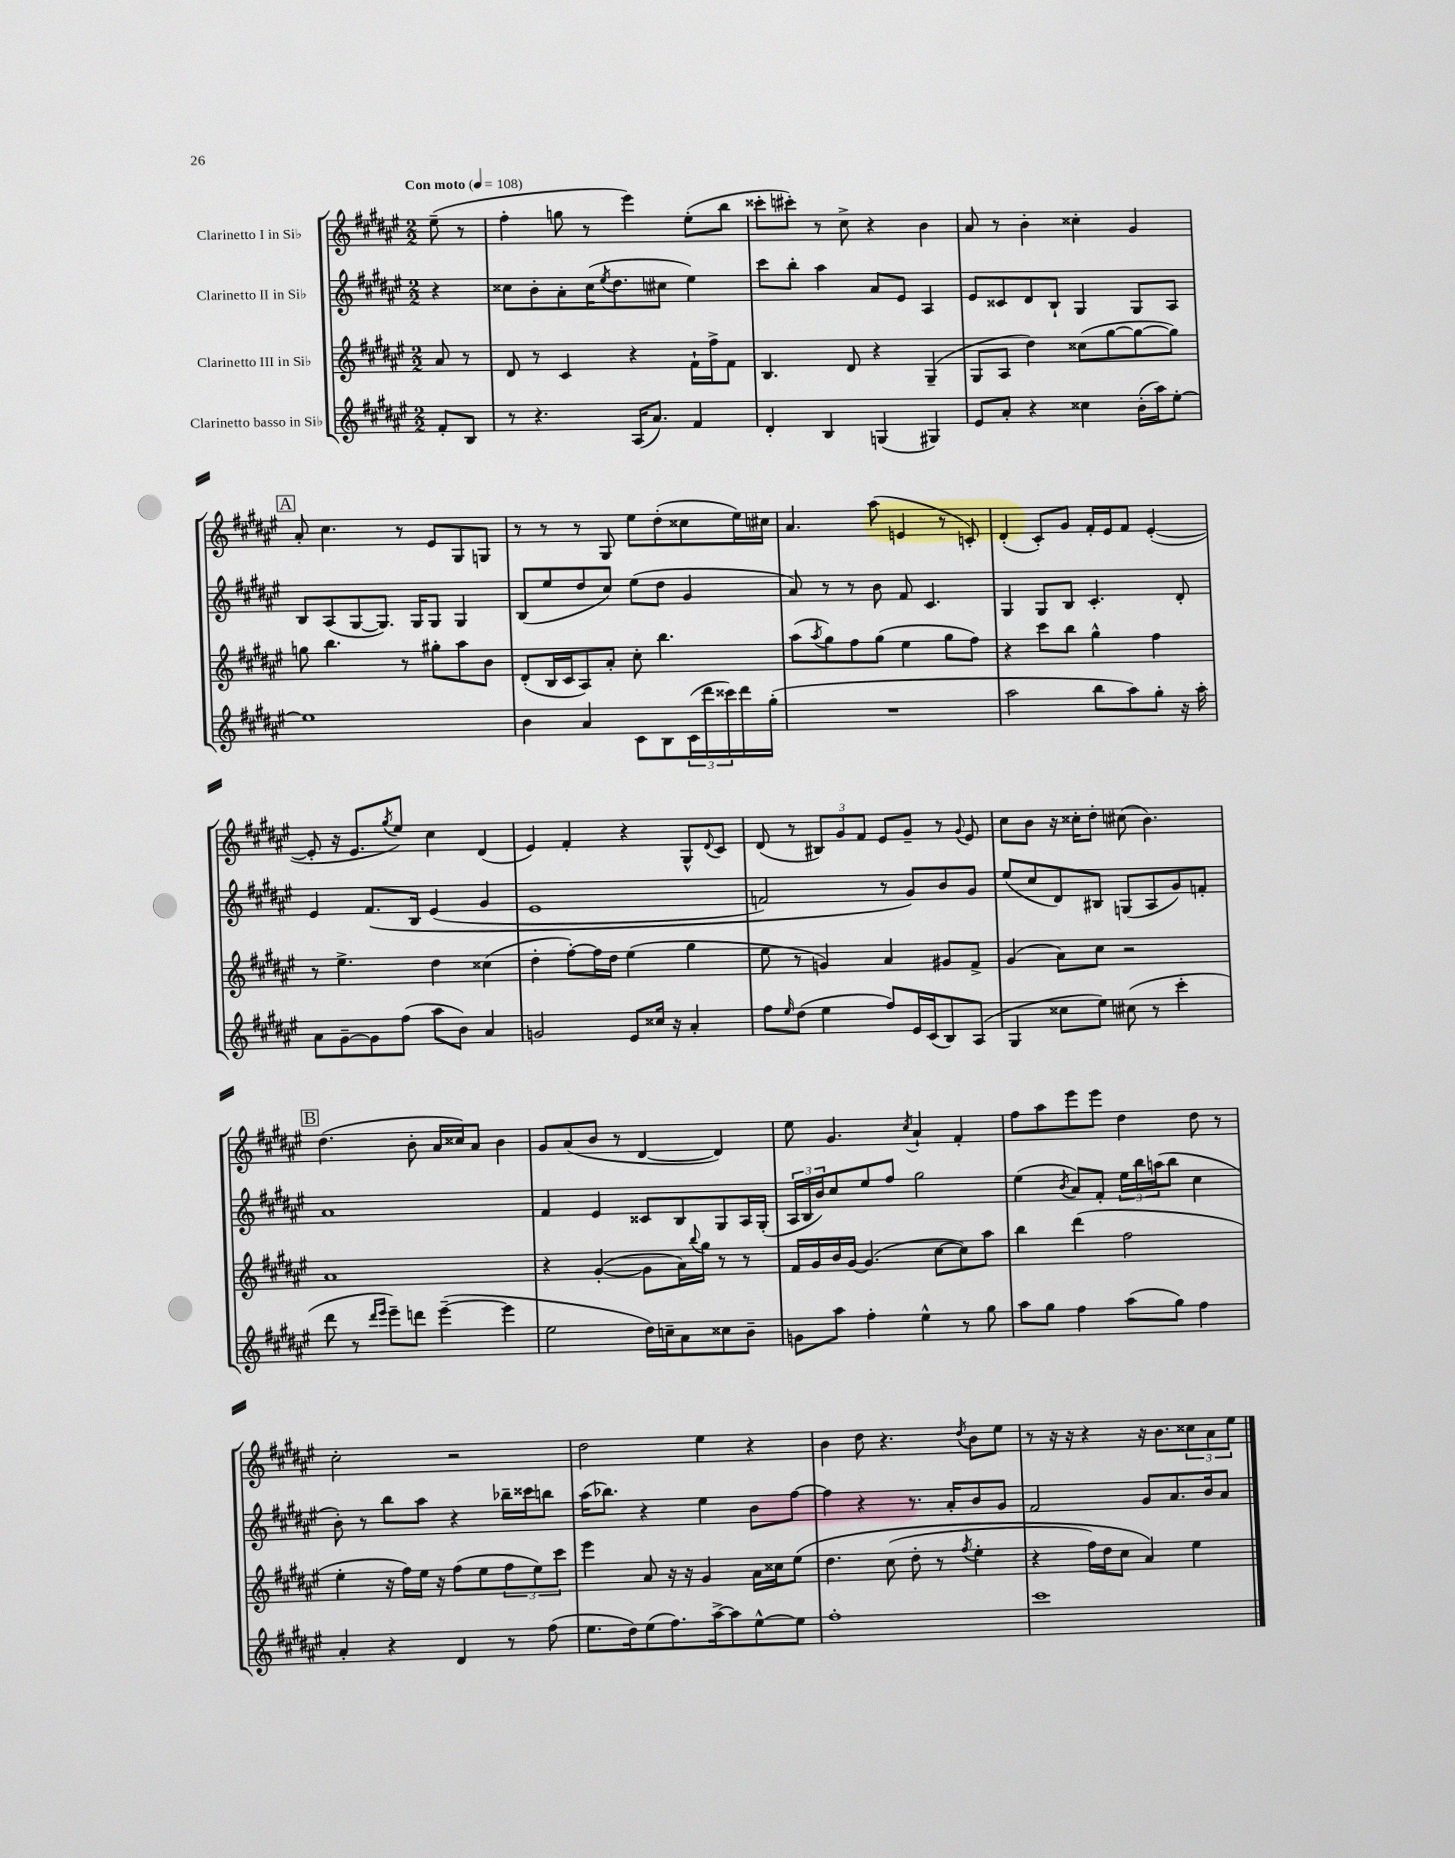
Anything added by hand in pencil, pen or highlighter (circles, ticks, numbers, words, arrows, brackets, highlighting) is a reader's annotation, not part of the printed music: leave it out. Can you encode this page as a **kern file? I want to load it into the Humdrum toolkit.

**kern	**kern	**kern	**kern
*staff4	*staff3	*staff2	*staff1
*clefG2	*clefG2	*clefG2	*clefG2
*k[f#c#g#d#a#e#]	*k[f#c#g#d#a#e#]	*k[f#c#g#d#a#e#]	*k[f#c#g#d#a#e#]
*M2/2	*M2/2	*M2/2	*M2/2
*MM108	*MM108	*MM108	*MM108
8f#'	8a#	4r	(8ee#~
8B	8r	.	8r
=	=	=	=
8r	8d#	8cc##	4ff#'
4.r	8r	8b'	.
.	4c#	8a#'	8gg
.	.	(16cc##	8r
.	.	8qee#	.
.	.	8.dd#	.
(16A#	4r	.	4eee#)
8.a#)	.	.	.
.	.	8cc#	.
4f#	16f#`	4ee#)	(8ee#'
.	16ff#^	.	.
.	8f#	.	8bb
=	=	=	=
4d#'	4.B	8ccc#	8ccc##'
.	.	8bb'	8ccc#')
4B	.	4aa#	8r
.	8d#	.	8cc#^
(4G	4r	8a#	4r
.	.	8e#	.
4G#)	(4G#~	4A#	4b
=	=	=	=
8e#	8G#	8e#	8a#
8a#'	8A#	8c##	8r
4r	4dd#)	8d#	4b'
.	.	8B`	.
4cc##	(8cc##	4G#	4cc##'
.	[8gg#	.	.
(16b'	8gg#_	8G#	4g#
16aa#)	.	.	.
[8ee#'	8gg#])	8A#	.
=	=	=	=
1ee#]	8gg	8B	8a#'
.	4.bb	(8A#	4.cc#
.	.	[8G#	.
.	.	8.G#])	.
.	8r	.	8r
.	.	16G#	.
.	8gg#'	8G#	8e#
.	8aa#	4G#	8G#
.	8b	.	8G
=	=	=	=
4b	(8d#'	(8B	8r
.	16B	8ee#	8r
.	16c#	.	.
4a#	8A#)	8dd#	8r
.	8a#'	8cc#)	8G#
8c#	8cc#'	(8ee#	8ee#
8B	4.bb	8dd#	(8dd#'
(24c#	.	4g#	8cc##
24ddd#	.	.	.
24ccc##)	.	.	.
16ddd#	.	.	16ee#)
(16gg#'	.	.	16cc#
=	=	=	=
1r	(8aa#	8a#)	4.a#
.	8qaa#	.	.
.	8gg#)	8r	.
.	8ff#	8r	.
.	(8gg#	8b	(8aa#
.	4ee#	8f#	4e
.	.	4.c#	.
.	8gg#	.	8r
.	8ff#)	.	8c')
=	=	=	=
2aa#	4r	4G#	(4d#'
.	8ccc#	8G#	8c#')
.	8bb	8B	8g#
8bb	4gg#^^	4.c#'	16f#'
.	.	.	16e#
8aa#)	.	.	8f#
8gg#'	4ff#	.	([4e#'
16r	.	8d#'	.
16aa#'	.	.	.
=	=	=	=
8a#	8r	4e#	8e#']
[8g#~	4.ee#^	.	16r
.	.	.	8.e#
8g#]	.	&(8.f#	.
.	.	.	8qgg#
(8ff#	.	.	8ee#)
.	.	16B	.
8aa#	4dd#	(4e#	4cc#
8b)	.	.	.
4a#	(4cc##	4g#	(4d#
=	=	=	=
2g	4dd#'	1e#	4e#)
.	[8ff#')	.	4f#'
.	16ff#]	.	.
.	16dd#	.	.
8e#	(4ee#	.	4r
16cc##	.	.	.
16r	.	.	.
4a#'	4gg#	.	8G#^^
.	.	.	8qqd#
.	.	.	8c#
=	=	=	=
8ff#	8ee#	2f)	(8d#
16qqee#	.	.	.
(8dd#	8r	.	8r
4ee#	4g)	.	12B#)
.	.	.	12g#
.	.	.	12f#
8ff#)	4a#	8r	8e#
16e#	.	8g#&)	8g#~
(16c#	.	.	.
8B)	8g#	8b	8r
.	.	.	8qqg#
(8A#	8f#^	8g#	8e#
=	=	=	=
4G#	(4g#	(8ee#	8cc#
.	.	8cc#	8b
8cc##	8a#)	8d#)	16r
.	.	.	16cc##'
8ee#)	8cc#	8B#	8dd#'
(8cc#	2r	(8G	(8cc#
8r	.	8A#	4.b)
4ccc#'	.	8g#)	.
.	.	8f'	.
=	=	=	=
8ddd#	1a#	1a#	(4.dd#
8r	.	.	.
16qqddd#	.	.	.
16qqeee#	.	.	.
8eee#~)	.	.	.
8ddd	.	.	8b'
([4eee#~	.	.	16a#
.	.	.	16cc##)
.	.	.	8a#
4eee#]	.	.	4b
=	=	=	=
2ee#	4r	4f#	8g#
.	.	.	(8a#
.	([4g#'	4e#	8b
.	.	.	8r
16dd#)	8g#]	8c##	[4d#
16cc~	.	.	.
8a#	16a#)	8B	.
.	8qqbb	.	.
.	16gg#	.	.
8cc##	8r	8G#	4d#])
8b~	8r	16A#	.
.	.	(16G#'	.
=	=	=	=
8g	16f#	24A#	8ee#
.	.	24B	.
.	16g#	.	.
.	.	24b)	.
8aa#	16b	8cc#	4.g#
.	[16g#	.	.
4ff#'	(4.g#]	8ee#	.
.	.	8ff#	.
.	.	.	8qcc#
4ee#^^	.	2gg#	4a#`
.	[8cc#	.	.
8r	8cc#])	.	4f#'
8gg#	8aa#	.	.
=	=	=	=
8aa#	4bb	(4ee#	8ff#
8gg#	.	.	8aa#
.	.	8qb	.
4ff#	(4ddd#	8a#)	8eee#
.	.	8f#'	8eee#
(8aa#	2ff#	24ee#	4dd#
.	.	24bb	.
.	.	(24aa	.
8gg#)	.	8bb	.
4ff#	.	4cc#	8dd#
.	.	.	8r
=	=	=	=
4a#'	4ee#'	8b')	2cc#'
.	.	8r	.
4r	16r	8bb	.
.	16ff#)	.	.
.	16ee#	8aa#	.
.	16r	.	.
4d#	(8ff#	4r	2r
.	8ee#	.	.
8r	12ff#	16bb-~	.
.	.	16ccc##	.
.	12ee#)	.	.
(8ff#	.	8bb	.
.	12ccc#	.	.
=	=	=	=
8.ee#	4eee#	(16aa#	2dd#
.	.	8.bb-)	.
16dd#)	.	.	.
(8ee#	8a#	4r	.
8.ff#)	16r	.	.
.	16r	.	.
.	4g#	4ee#	4ee#
[16aa#^	.	.	.
8aa#]	.	.	.
[8ee#^^	16a#	8b	4r
.	16cc##	.	.
8ee#]	&(8ee#	[8ff#	.
=	=	=	=
1ff#'	4.dd#	4ff#]	4b
.	.	4r	8dd#
.	(8cc#	.	4.r
.	8dd#'	8.r	.
.	8r	.	.
.	.	16a#'	.
.	8qff#	.	8qdd#
.	4ee#'	8b	8b
.	.	8g#	8ee#
=	=	=	=
1ccc#	4r	2f#	8r
.	.	.	16r
.	.	.	16r
.	16ff#)	.	4r
.	16dd#	.	.
.	8cc#	.	.
.	4a#&)	8g#	16r
.	.	.	8.b
.	.	8.a#	.
.	4ee#	.	12cc##
.	.	16b	.
.	.	.	12a#
.	.	8a#	.
.	.	.	12ee#
==	==	==	==
*-	*-	*-	*-
